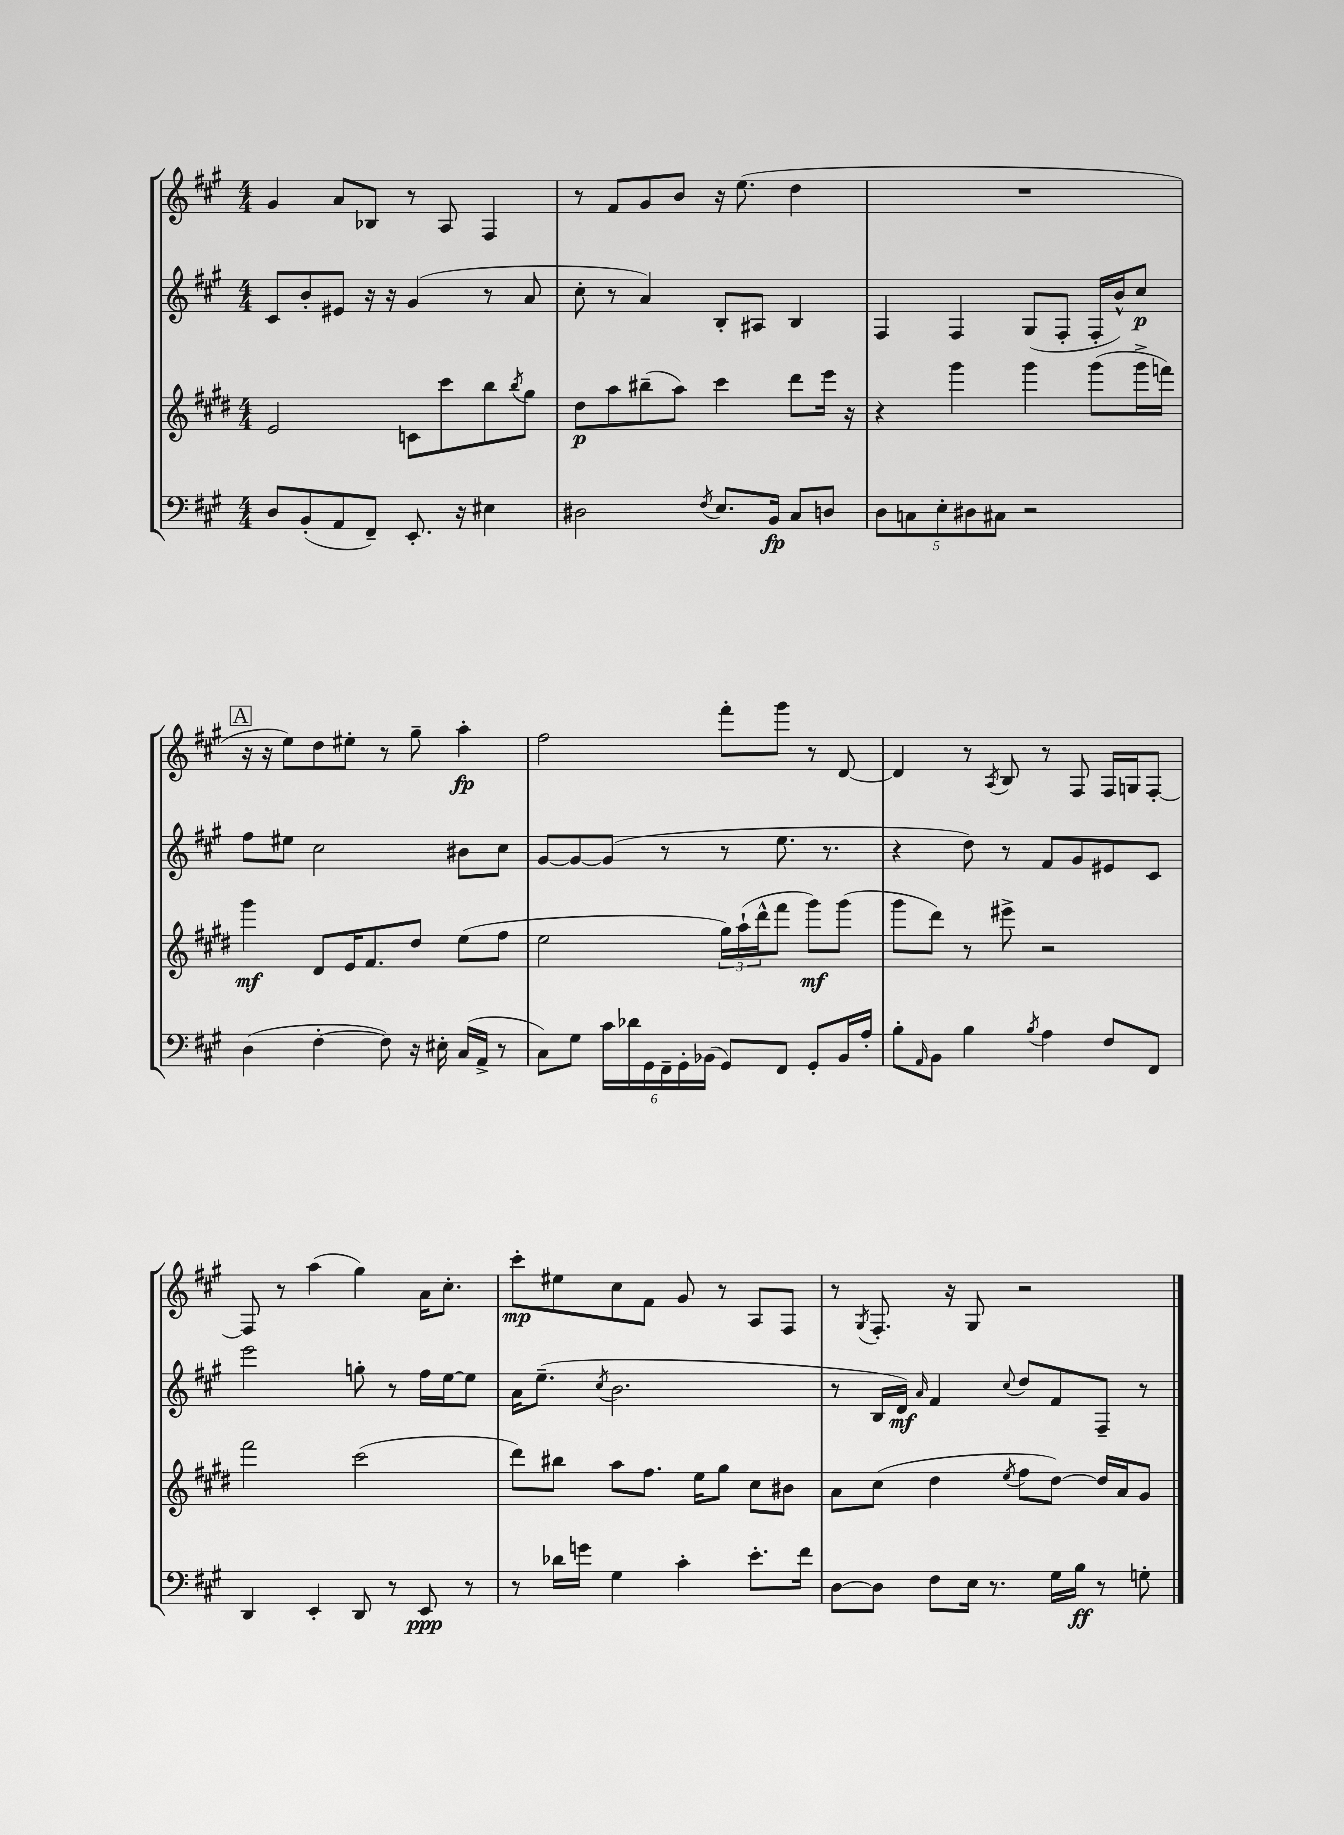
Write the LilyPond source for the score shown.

<<
\new StaffGroup <<
\new Staff = "s0" {
    \clef treble \key a \major \numericTimeSignature \time 4/4
    gis'4 a'8 bes8 r8 a8 fis4 |
    r8 fis'8 gis'8 b'8 r16 e''8.( d''4 |
    R1 |
    \mark \markup { \box "A" } r16 r16 e''8) d''8 eis''8-. r8 gis''8-- a''4-.\fp |
    fis''2 fis'''8-. gis'''8 r8 d'8~ |
    d'4 r8 \acciaccatura { a8 } b8 r8 fis8 fis16 g16 fis8~-. |
    fis8 r8 a''4( gis''4) a'16 cis''8.-. |
    cis'''8-.\mp eis''8 cis''8 fis'8 gis'8 r8 a8 fis8 |
    r8 \acciaccatura { gis8 } fis8.-. r16 gis8 r2 \bar "|." |
}
\new Staff = "s1" {
    \clef treble \key a \major \numericTimeSignature \time 4/4
    cis'8 b'8-. eis'8 r16 r16 gis'4( r8 a'8 |
    cis''8-. r8 a'4) b8-. ais8 b4 |
    fis4 fis4 gis8( fis8-. fis16-. b'16-^) cis''8\p |
    \mark \markup { \box "A" } fis''8 eis''8 cis''2 bis'8 cis''8 |
    gis'8~ gis'8~ gis'8( r8 r8 e''8. r8. |
    r4 d''8) r8 fis'8 gis'8 eis'8 cis'8 |
    e'''2 g''8-. r8 fis''16 e''16~ e''8 |
    a'16 e''8.--( \acciaccatura { cis''8 } b'2. |
    r8 b16 d'16\mf) \grace { a'16 } fis'4 \appoggiatura { cis''8 } d''8 fis'8 fis8-- r8 \bar "|." |
}
\new Staff = "s2" {
    \clef treble \key e \major \numericTimeSignature \time 4/4
    e'2 c'8 cis'''8 b''8 \acciaccatura { b''8 } gis''8 |
    dis''8\p a''8 bis''8--( a''8) cis'''4 dis'''8 e'''16 r16 |
    r4 gis'''4 gis'''4 gis'''8( gis'''16-> f'''16) |
    \mark \markup { \box "A" } gis'''4\mf dis'8 e'16 fis'8. dis''8 e''8( fis''8 |
    e''2 \tuplet 3/2 { gis''16) a''16-!( dis'''16-^ } fis'''8 gis'''8\mf) gis'''8( |
    gis'''8 dis'''8) r8 eis'''8-> r2 |
    fis'''2 cis'''2( |
    dis'''8) bis''8 a''8 fis''8. e''16 gis''8 cis''8 bis'8 |
    a'8 cis''8( dis''4 \acciaccatura { e''8 } fis''8 dis''8~) dis''16 a'16 gis'8 \bar "|." |
}
\new Staff = "s3" {
    \clef bass \key a \major \numericTimeSignature \time 4/4
    d8 b,8-.( a,8 fis,8--) e,8.-. r16 eis4 |
    dis2 \acciaccatura { fis8 } e8. b,16\fp cis8 d8 |
    \tuplet 5/4 { d8 c8 e8-. dis8 cis8 } r2 |
    \mark \markup { \box "A" } d4( fis4~-. fis8) r16 eis16-. cis16( a,16-> r8 |
    cis8) gis8 \tuplet 6/4 { cis'16 des'16 gis,16 fis,16-- gis,16-. bes,16( } gis,8) fis,8 gis,8-. bes,16 a16-. |
    b8-. \grace { a,16 } b,8 b4 \acciaccatura { b8 } a4 fis8 fis,8 |
    d,4 e,4-. d,8 r8 e,8\ppp r8 |
    r8 des'16 g'16 gis4 cis'4-. e'8.-. fis'16 |
    d8~ d8 fis8 e16 r8. gis16 b16\ff r8 g8-. \bar "|." |
}
>>
>>
\layout { \context { \Score \remove "Bar_number_engraver" } }
